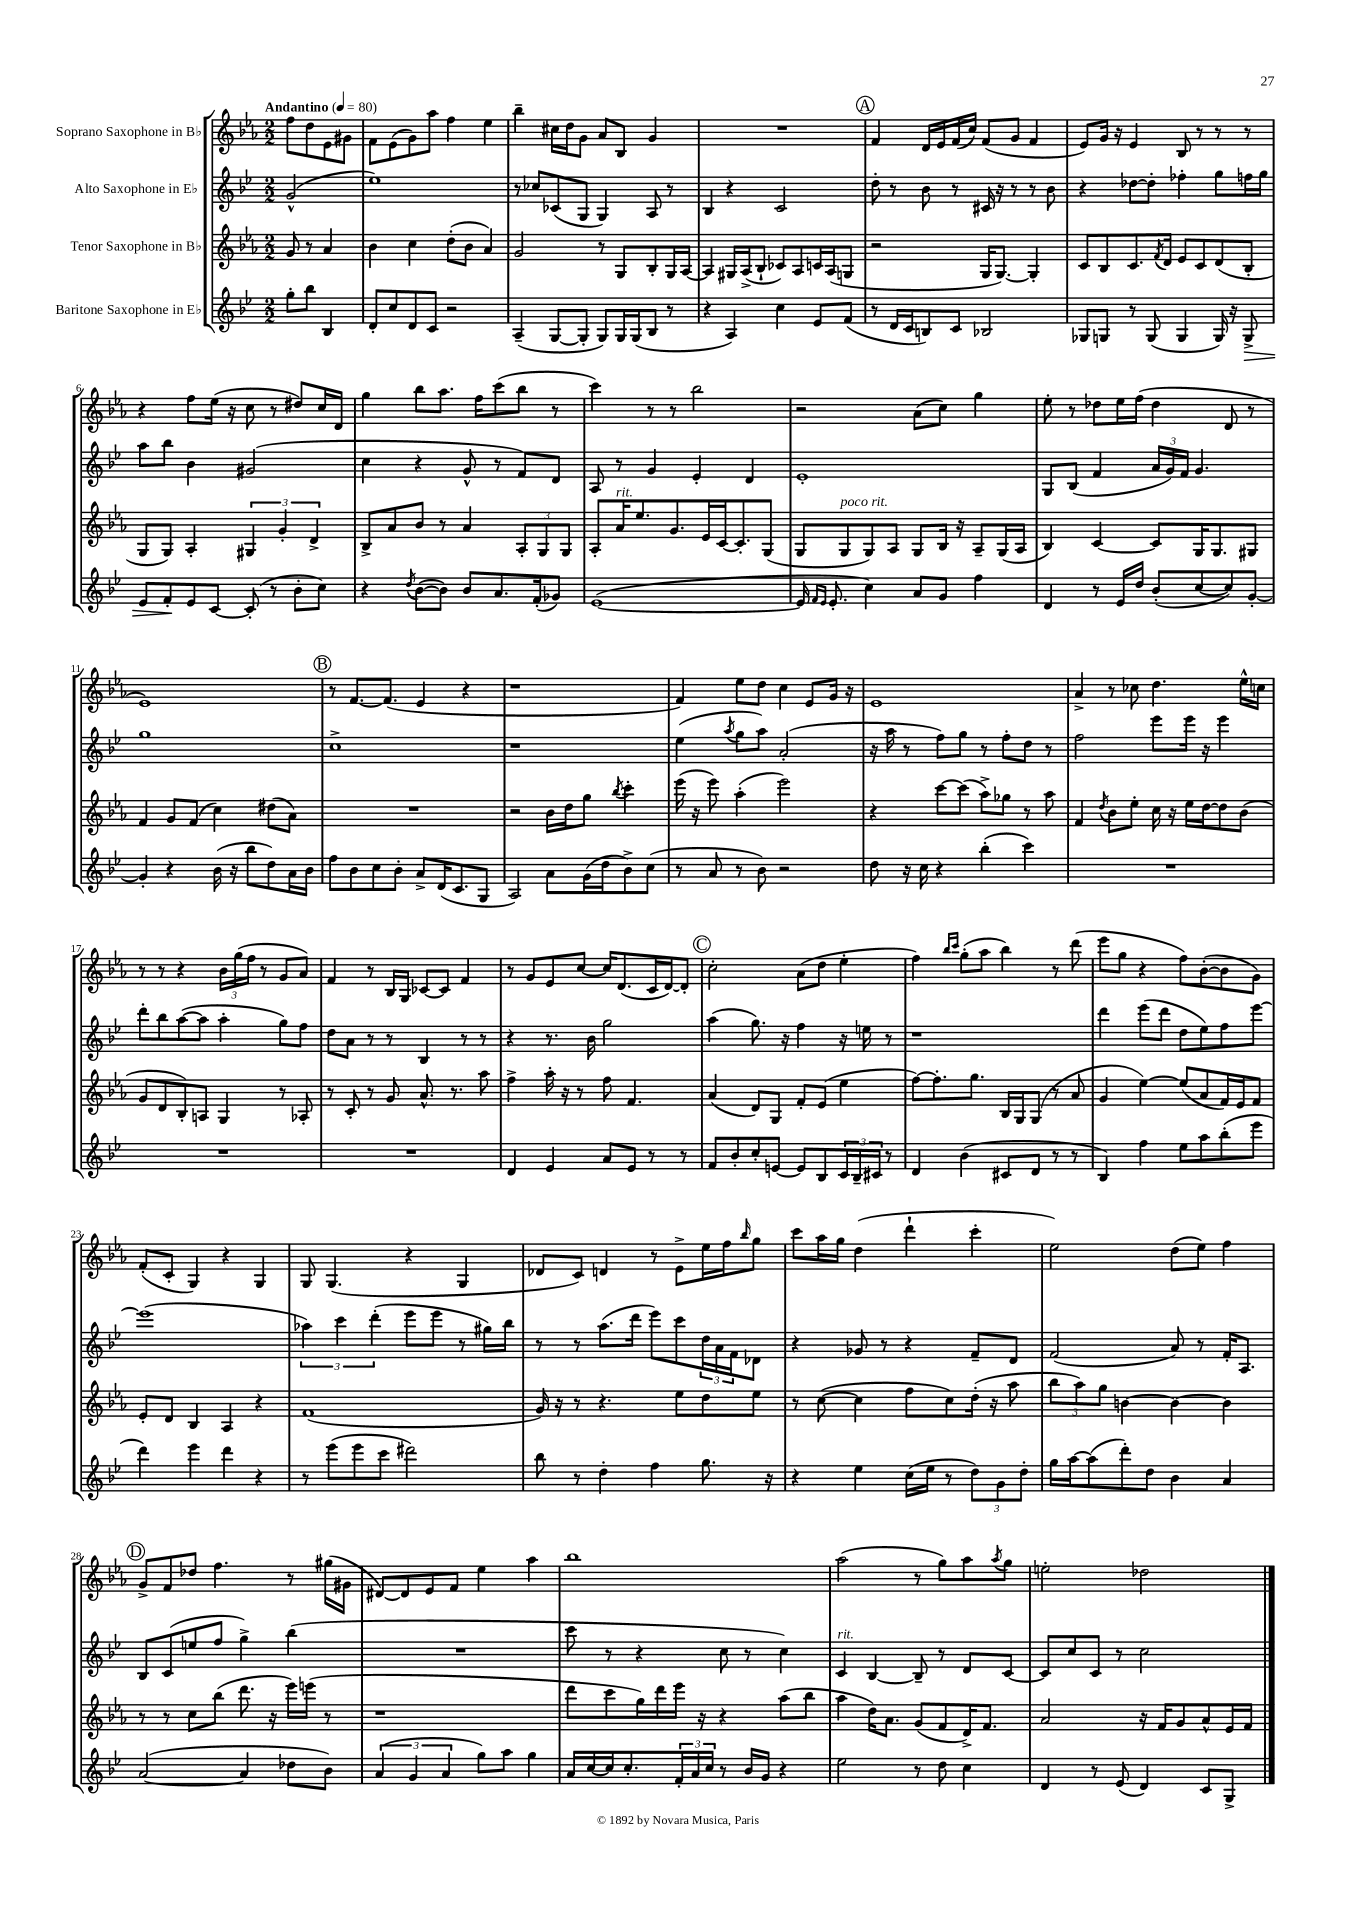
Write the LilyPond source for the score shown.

<<
\new StaffGroup <<
\new Staff = "s0" \with { instrumentName = "Soprano Saxophone in Bb" } {
    \clef treble \key ees \major \numericTimeSignature \time 2/2 \partial 2 \tempo "Andantino" 4 = 80
    f''8 d''8 ees'8 gis'8 |
    f'8 ees'8( g'8) aes''8 f''4 ees''4 |
    bes''4-- cis''16 d''16 g'8 aes'8 bes8 g'4 |
    R1 |
    \mark \markup { \circle "A" } f'4 d'16 ees'16 f'16( c''16) f'8( g'8 f'4 |
    ees'8) g'16 r16 ees'4 bes8 r8 r8 r8 |
    r4 f''8 ees''16( r16 c''8 r8 dis''8) c''16 d'16 |
    g''4 bes''8 aes''8. f''16 c'''8( bes''8 r8 |
    c'''4) r8 r8 bes''2 |
    r2 aes'8( c''8) g''4 |
    ees''8-. r8 des''8 ees''16 f''16( des''4 d'8 r8 |
    ees'1) |
    \mark \markup { \circle "B" } r8 f'8.~ f'8.( ees'4 r4 |
    r1 |
    f'4) ees''8 d''8 c''4 ees'8 g'16 r16 |
    ees'1 |
    aes'4-> r8 ces''8 d''4. ees''16-^ c''16 |
    r8 r8 r4 \tuplet 3/2 { bes'16 g''16( f''16 } r8 g'8 aes'8) |
    f'4 r8 bes16 g16 ces'8~ ces'8 f'4 |
    r8 g'8 ees'8 c''8~ c''16 d'8.( c'16 d'16~) d'8-. |
    \mark \markup { \circle "C" } c''2-. aes'8( d''8 ees''4-. |
    f''4) \grace { bes''16 c'''16 } g''8-.( aes''8 bes''4) r8 d'''8( |
    ees'''8 g''8 r4 f''8) bes'8~-.( bes'8 g'8) |
    f'8-.( c'8-. g4) r4 g4 |
    g8 g4.( r4 g4 |
    des'8 c'8) d'4 r8 ees'8-> ees''16 f''16 \grace { bes''16 } g''8 |
    c'''8 aes''16 g''16 d''4( d'''4-! c'''4-. |
    ees''2) d''8( ees''8) f''4 |
    \mark \markup { \circle "D" } g'8-> f'8 des''8 f''4. r8 gis''16( gis'16 |
    dis'8~) dis'8 ees'8 f'8 ees''4 aes''4 |
    bes''1 |
    aes''2( r8 g''8) aes''8 \acciaccatura { aes''8 } g''8 |
    e''2-. des''2 \bar "|." |
}
\new Staff = "s1" \with { instrumentName = "Alto Saxophone in Eb" } {
    \clef treble \key bes \major \numericTimeSignature \time 2/2 \partial 2
    g'2-^( |
    ees''1) |
    r8 ces''8 ces'8( g8 g4) a8 r8 |
    bes4 r4 c'2 |
    \mark \markup { \circle "A" } d''8-. r8 bes'8 r8 cis'16 r16 r8 r8 bes'8 |
    r4 des''8~ des''8-. fes''4-. g''8 f''16 g''16 |
    a''8 bes''8 bes'4 gis'2( |
    c''4 r4 g'8-^ r8 f'8) d'8 |
    a8 r8 g'4 ees'4-. d'4 |
    ees'1-. |
    g8 bes8( f'4 \tuplet 3/2 { a'16 g'16) f'16 } g'4. |
    g''1 |
    \mark \markup { \circle "B" } c''1-> |
    r1 |
    ees''4( \acciaccatura { a''8 } g''8 a''8) a'2-.( |
    r16 a''16 r8 f''8) g''8 r8 f''8-. d''8 r8 |
    f''2 ees'''8 ees'''16 r16 ees'''4 |
    d'''8-. bes''8 a''8~( a''8 a''4-. g''8) f''8 |
    d''8 a'8 r8 r8 bes4 r8 r8 |
    r4 r8. bes'16 g''2 |
    \mark \markup { \circle "C" } a''4( g''8.) r16 f''4 r16 e''16 r8 |
    r1 |
    d'''4 ees'''8( d'''8 d''8 ees''8) f''8 ees'''8~ |
    ees'''1( |
    \tuplet 3/2 { aes''4) c'''4 d'''4-.( } ees'''8 ees'''8 r8 gis''16) bes''16 |
    r8 r8 a''8.( d'''16 ees'''8) c'''8 \tuplet 3/2 { d''16 a'16 f'16 } des'8 |
    r4 ges'8 r8 r4 f'8-- d'8 |
    f'2( a'8) r8 f'16-. a8. |
    \mark \markup { \circle "D" } bes8 c'8( e''8 f''8 g''4->) bes''4( |
    R1 |
    c'''8 r8 r4 c''8 r8 c''4) |
    c'4^\markup { \italic "rit." } bes4~ bes8-- r8 d'8 c'8~ |
    c'8 c''8 c'8 r8 c''2 \bar "|." |
}
\new Staff = "s2" \with { instrumentName = "Tenor Saxophone in Bb" } {
    \clef treble \key ees \major \numericTimeSignature \time 2/2 \partial 2
    g'8 r8 aes'4 |
    bes'4 c''4 d''8-.( bes'8 aes'4) |
    g'2 r8 g8 bes8-. g16 aes16~ |
    aes4 gis16 aes16->( bes8-! ces'8) aes8 c'16 aes16( g8 |
    \mark \markup { \circle "A" } r2 g16 g8.~) g4-. |
    c'8 bes8 c'8. \acciaccatura { f'8 } d'16 ees'8 c'8 d'8( bes8-. |
    g8 g8) aes4-. \tuplet 3/2 { gis4 g'4-. d'4-> } |
    bes8-> aes'8 bes'8 r8 aes'4 \tuplet 3/2 { aes8-. g8 g8 } |
    aes8-. aes'16^\markup { \italic "rit." } ees''8. g'8. ees'16 c'16~ c'8.-. g8( |
    g8 g8^\markup { \italic "poco rit." } g8) aes8 g8 bes16 r16 aes8-- g16( aes16 |
    bes4) c'4~ c'8 g16 g8. gis8 |
    f'4 g'8 f'8( c''4) dis''8( aes'8) |
    \mark \markup { \circle "B" } R1 |
    r2 bes'16 d''16 g''8 \acciaccatura { bes''8 } c'''4-. |
    ees'''16( r16 ees'''8) aes''4-.( ees'''2) |
    r4 c'''8~ c'''8( aes''8->) ges''8 r8 aes''8 |
    f'4 \acciaccatura { d''8 } bes'8 ees''8-. c''16 r16 ees''16 d''16~ d''8 bes'8( |
    g'8 d'8 bes8-.) a8 g4 r8 aes8-. |
    r8 c'8-. r8 g'8 aes'8.-^ r8. aes''8 |
    f''4-> aes''16-. r16 r8 f''8 f'4. |
    \mark \markup { \circle "C" } aes'4( d'8) g8 f'8-. ees'8( ees''4 |
    f''8~) f''8.-. g''8. bes16 g16 g8( r8 aes'8 |
    g'4 ees''4~) ees''8( aes'8 f'16) ees'16 f'8 |
    ees'8-. d'8 bes4 aes4 r4 |
    f'1( |
    g'16) r16 r8 r4. ees''8 d''8 ees''8 |
    r8 c''8~( c''4 f''8 c''8) d''16-.( r16 aes''8 |
    \tuplet 3/2 { bes''8 aes''8) g''8 } b'4~ b'4~ b'4 |
    \mark \markup { \circle "D" } r8 r8 c''8 bes''8( d'''8. r16 ees'''16) e'''16( r8 |
    r1 |
    d'''8 c'''8 g''16) d'''16 ees'''16 r16 r4 aes''8( bes''8 |
    aes''4 d''16) aes'8. g'8( f'8 d'16->) f'8. |
    aes'2 r16 f'16 g'8 aes'8-^ ees'16 f'16 \bar "|." |
}
\new Staff = "s3" \with { instrumentName = "Baritone Saxophone in Eb" } {
    \clef treble \key bes \major \numericTimeSignature \time 2/2 \partial 2
    g''8-. bes''8 bes4 |
    d'8-. c''8 d'8 c'8 r2 |
    a4--( g8~ g8-. g8) g16 g16( bes8 r8 |
    r4 a4) c''4 ees'8 f'8( |
    \mark \markup { \circle "A" } r8 d'16 c'16 b8) c'8 bes2 |
    ges8 g8 r8 g8( g4 g16) r16 g8->\> |
    ees'8 f'8-.\! ees'8 c'8~ c'8-.( r8 bes'8-. c''8) |
    r4 \acciaccatura { d''8 } bes'8~( bes'8) bes'8 a'8. f'16-.( ges'8) |
    ees'1~( |
    ees'16 \grace { f'16 ees'16 } ees'8.-. c''4) a'8 g'8 f''4 |
    d'4 r8 ees'16 d''16 bes'8-.( c''8~ c''8) g'8~-. |
    g'4-. r4 bes'16( r16 bes''8 d''8) a'16 bes'16 |
    \mark \markup { \circle "B" } f''8 bes'8 c''8 bes'8-. a'8-> d'16( c'8. g8 |
    a2) a'8 g'16( d''16 bes'8->) c''8( |
    r8 a'8 r8 bes'8) r2 |
    d''8 r16 c''16 r4 bes''4-.( c'''4) |
    R1 |
    R1 |
    R1 |
    d'4 ees'4 a'8 ees'8 r8 r8 |
    \mark \markup { \circle "C" } f'8 bes'8-. c''8-. e'8~ e'8 bes8 \tuplet 3/2 { c'16 bes16-- cis'16 } r8 |
    d'4 bes'4( cis'8 d'8 r8 r8 |
    bes4) f''4 ees''8 a''8 bes''8-.( ees'''8 |
    d'''4) ees'''4 d'''4 r4 |
    r8 ees'''8( ees'''8 c'''8 dis'''2) |
    bes''8 r8 d''4-. f''4 g''8. r16 |
    r4 ees''4 c''16( ees''16 r8 \tuplet 3/2 { d''8) g'8 d''8-. } |
    g''16 a''16~ a''8( d'''8-.) d''8 bes'4 a'4 |
    \mark \markup { \circle "D" } a'2~( a'4 des''8 bes'8) |
    \tuplet 3/2 { a'4( g'4 a'4 } g''8) a''8 g''4 |
    a'16 c''16~ c''16 c''8.-. \tuplet 3/2 { f'16-. a'16 c''16 } r8 bes'16 g'16 r4 |
    ees''2 r8 d''8 c''4 |
    d'4 r8 ees'8( d'4) c'8 g8-> \bar "|." |
}
>>
>>
